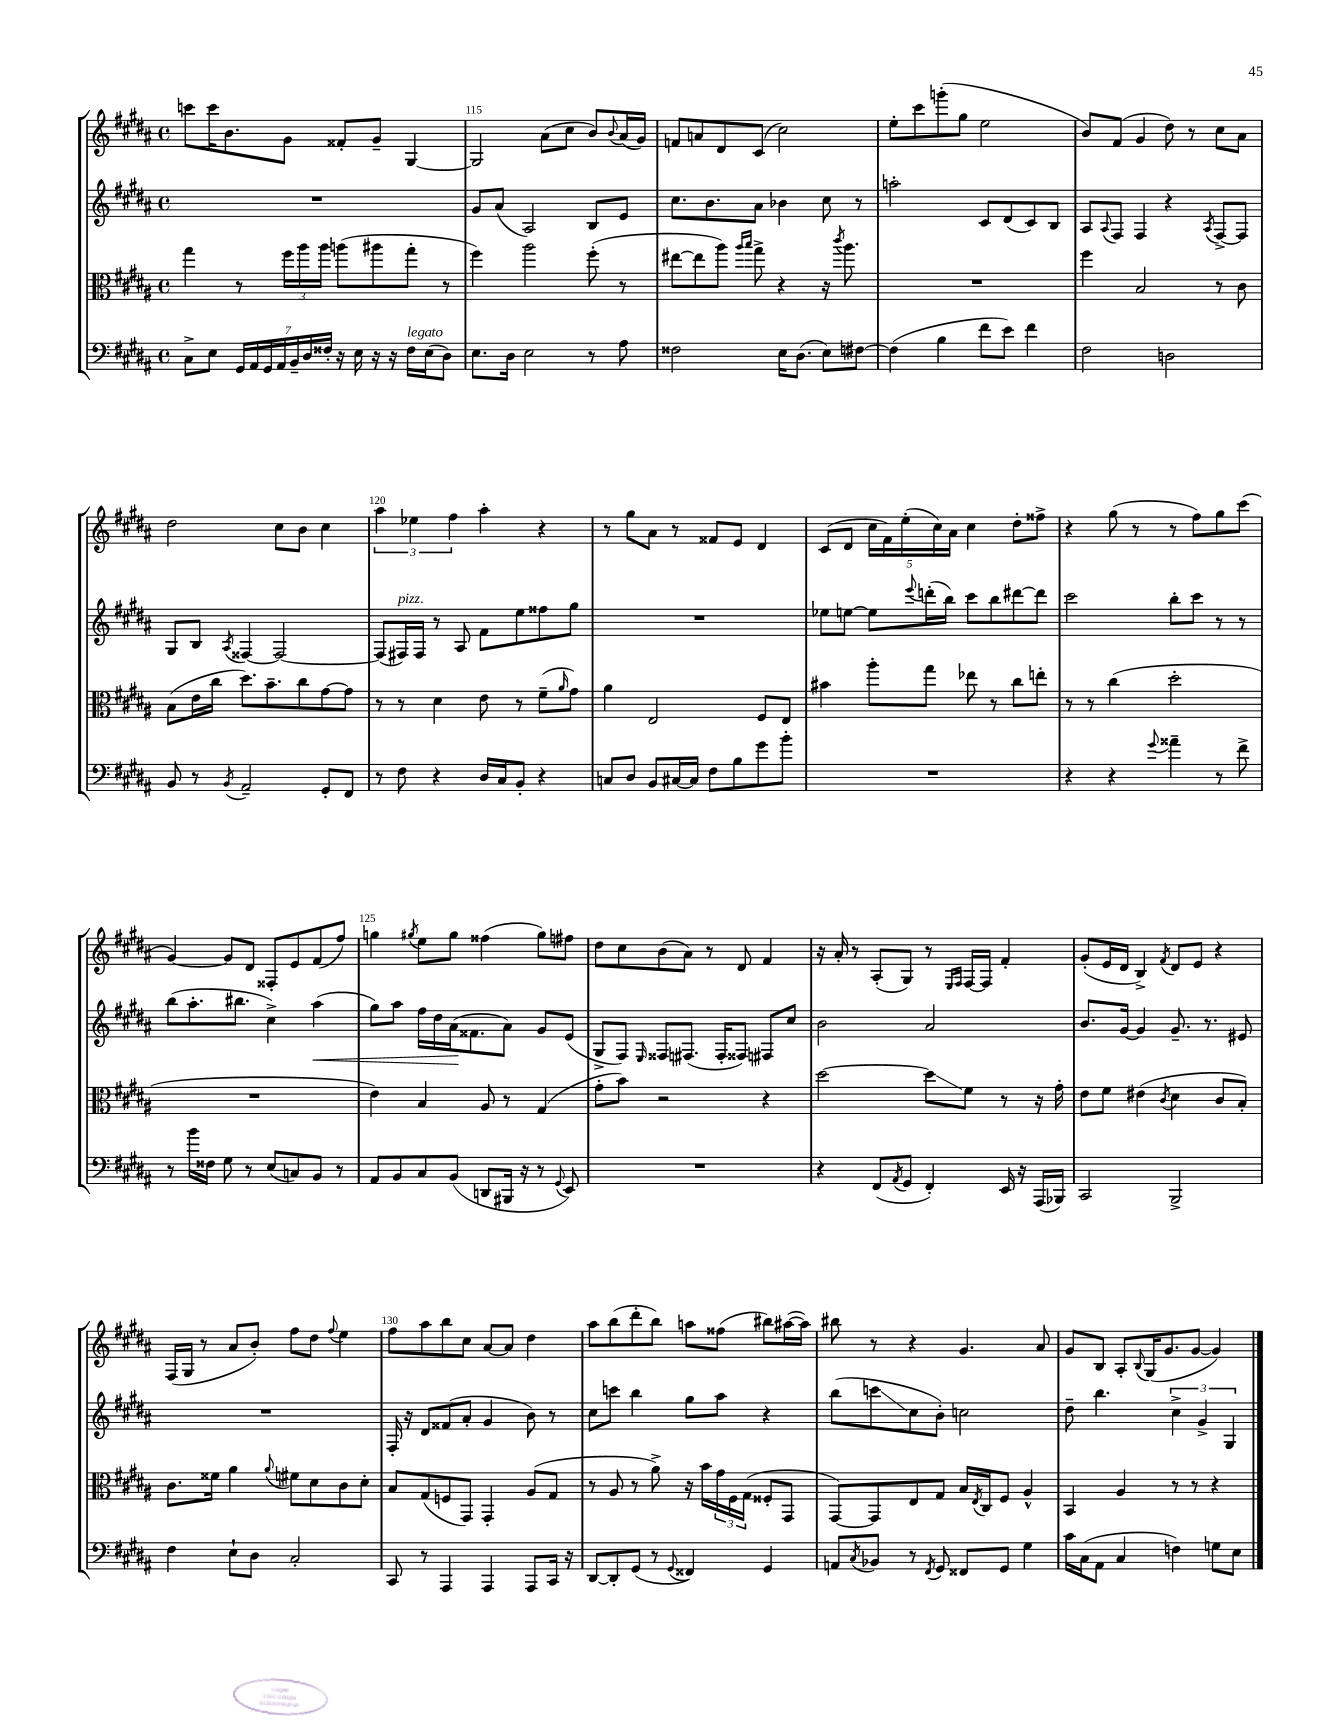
<<
\new StaffGroup <<
\new Staff = "s0" {
    \clef treble \key b \major \defaultTimeSignature \time 4/4
    c'''8 c'''16 b'8. gis'8 fisis'8-. gis'8-- gis4~ |
    gis2 ais'8( cis''8 b'8) \appoggiatura { b'8 } ais'16( gis'16) |
    f'8 a'8 dis'8 cis'8( cis''2) |
    e''8-. cis'''8 g'''8-.( gis''8 e''2 |
    b'8) fis'8( gis'4 dis''8) r8 cis''8 ais'8 |
    dis''2 cis''8 b'8 cis''4 |
    \tuplet 3/2 { ais''4 ees''4 fis''4 } ais''4-. r4 |
    r8 gis''8 ais'8 r8 fisis'8 e'8 dis'4 |
    cis'8( dis'8 \tuplet 5/4 { cis''16 fis'16) e''16-.( cis''16) ais'16 } cis''4 dis''8-. fisis''8-> |
    r4 gis''8( r8 r8 fis''8) gis''8 cis'''8( |
    gis'4~) gis'8 dis'8 fisis8-. e'8 fis'8( fis''8) |
    g''4 \acciaccatura { gis''8 } e''8 gis''8 fisis''4( gis''8) fis''8 |
    dis''8 cis''8 b'8( ais'8) r8 dis'8 fis'4 |
    r16 ais'16-. r8 ais8-.( gis8) r8 \grace { e16 fis16 } fis16~ fis16 fis'4-. |
    gis'8-.( e'16 dis'16 b4->) \acciaccatura { fis'8 } dis'8 e'8 r4 |
    fis16( gis16 r8 ais'8 b'8-.) fis''8 dis''8 \appoggiatura { fis''8 } e''4 |
    fis''8 ais''8 b''8 cis''8 ais'8~ ais'8 dis''4 |
    ais''8 b''8( dis'''8-. b''8) a''8 fisis''8( bis''8) ais''16~( ais''16) |
    bis''8 r8 r4 gis'4. ais'8 |
    gis'8 b8 ais8-. \appoggiatura { b8 } gis16( gis'8. gis'8~ gis'4) \bar "|." |
}
\new Staff = "s1" {
    \clef treble \key b \major \defaultTimeSignature \time 4/4
    R1 |
    gis'8 ais'8( ais2) b8 e'8 |
    cis''8. b'8. ais'8 bes'4 cis''8 r8 |
    a''2-. cis'8 dis'8( cis'8) b8 |
    ais8 \appoggiatura { ais8 } fis8 fis4 r4 \acciaccatura { ais8 } fis8~-> fis8 |
    gis8 b8 \acciaccatura { ais8 } fisis4~ fisis2~ |
    fisis8( fis16^\markup { \italic "pizz." }) fis16 r8 ais8 fis'8 e''8 fisis''8 gis''8 |
    R1 |
    ees''8 e''8~ e''8 \appoggiatura { e'''8 } d'''16-.( b''16) cis'''8 b''8 dis'''8~ dis'''8 |
    cis'''2 b''8-. cis'''8 r8 r8 |
    b''8( ais''8.-. bis''8. cis''4->) ais''4\<( |
    gis''8) ais''8 fis''16 dis''16 ais'16\!( fisis'8. ais'8) gis'8 e'8( |
    gis8-> fis8) \grace { e16 } fisis8 fis8.( fis16-. fisis8) fis8 cis''8 |
    b'2 ais'2 |
    b'8. gis'16~ gis'4 gis'8.-- r8. eis'8 |
    R1 |
    fis16-. r16 dis'8 fisis'8( ais'8-. gis'4 b'8) r8 |
    cis''8 c'''8 b''4 gis''8 ais''8 r4 |
    b''8( c'''8\glissando cis''8 b'8-.) c''2 |
    dis''8-- b''4. \tuplet 3/2 { cis''4-> gis'4-> gis4 } \bar "|." |
}
\new Staff = "s2" {
    \clef alto \key b \major \defaultTimeSignature \time 4/4
    gis''4 r8 \tuplet 3/2 { fis''16 ais''16 ais''16 } a''8( ais''8 gis''8-. r8 |
    fis''4) ais''2 fis''8-.( r8 |
    eis''8~ eis''8 ais''8) \grace { ais''16 b''16 } gis''8-> r4 r16 \acciaccatura { cis'''8 } ais''8. |
    R1 |
    fis''4 b2 r8 cis'8 |
    b8( e'16 cis''16 dis''8.) b'8.-- cis''8 gis'8~ gis'8 |
    r8 r8 dis'4 e'8 r8 fis'8--( \grace { ais'16 } gis'8) |
    ais'4 e2 fis8 e8 |
    bis'4 ais''8-. gis''8 ees''8 r8 cis''8 e''8-. |
    r8 r8 cis''4( dis''2-. |
    R1 |
    e'4) b4 ais8 r8 gis4( |
    gis'8-. b'8) r2 r4 |
    dis''2~ dis''8\glissando fis'8 r8 r16 gis'16-. |
    e'8 fis'8 eis'4( \acciaccatura { cis'8 } dis'4 cis'8 b8-.) |
    cis'8. fisis'16 ais'4 \appoggiatura { ais'8 } fis'8 dis'8 cis'8 dis'8-. |
    b8 gis8( f8 gis,8) gis,4-. ais8( gis8 |
    r8 ais8 r8 ais'8->) r16 b'16 \tuplet 3/2 { gis'16 fis16 gis16( } fisis8-. gis,8 |
    gis,8~) gis,8 e8 gis8 b16 \acciaccatura { e8 } cis16 fis8 ais4-^ |
    b,4 ais4 r8 r8 r4 \bar "|." |
}
\new Staff = "s3" {
    \clef bass \key b \major \defaultTimeSignature \time 4/4
    cis8-> e8 \tuplet 7/4 { gis,16 ais,16 gis,16 ais,16 b,16-- dis16 fisis16-. } r16 e16 r16 r16 fisis16^\markup { \italic "legato" } e16( dis8) |
    e8. dis16 e2 r8 ais8 |
    fisis2 e16 dis8.( e8) fis8~ |
    fis4( b4 fis'8 e'8) fis'4 |
    fis2 d2 |
    b,8 r8 \acciaccatura { b,8 } ais,2-- gis,8-. fis,8 |
    r8 fis8 r4 dis16 cis16 b,8-. r4 |
    c8 dis8 b,8 cis16~ cis16 fis8 b8 gis'8 b'8-. |
    R1 |
    r4 r4 \appoggiatura { gis'8 } aisis'4-- r8 fis'8-> |
    r8 b'16 fisis16 gis8 r8 e8( c8) b,8 r8 |
    ais,8 b,8 cis8 b,8( d,8 bis,,16 r16 r8 \appoggiatura { gis,8 } e,8) |
    R1 |
    r4 fis,8( \acciaccatura { ais,8 } gis,8 fis,4-.) e,16 r16 ais,,16( bes,,16) |
    cis,2 b,,2-> |
    fis4 e8-! dis8 cis2-. |
    cis,8 r8 ais,,4 ais,,4 ais,,8 cis,16 r16 |
    dis,8~ dis,8-. gis,8( r8 \appoggiatura { gis,8 } fisis,4) gis,4 |
    a,8 \acciaccatura { cis8 } bes,8 r8 \acciaccatura { fis,8 } gis,8 fisis,8 gis,8 gis4 |
    cis'16 cis16( ais,8 cis4 f4) g8 e8 \bar "|." |
}
>>
>>
\layout { \context { \Score currentBarNumber = #114 \override BarNumber.break-visibility = ##(#f #t #t) barNumberVisibility = #(every-nth-bar-number-visible 5) } }
